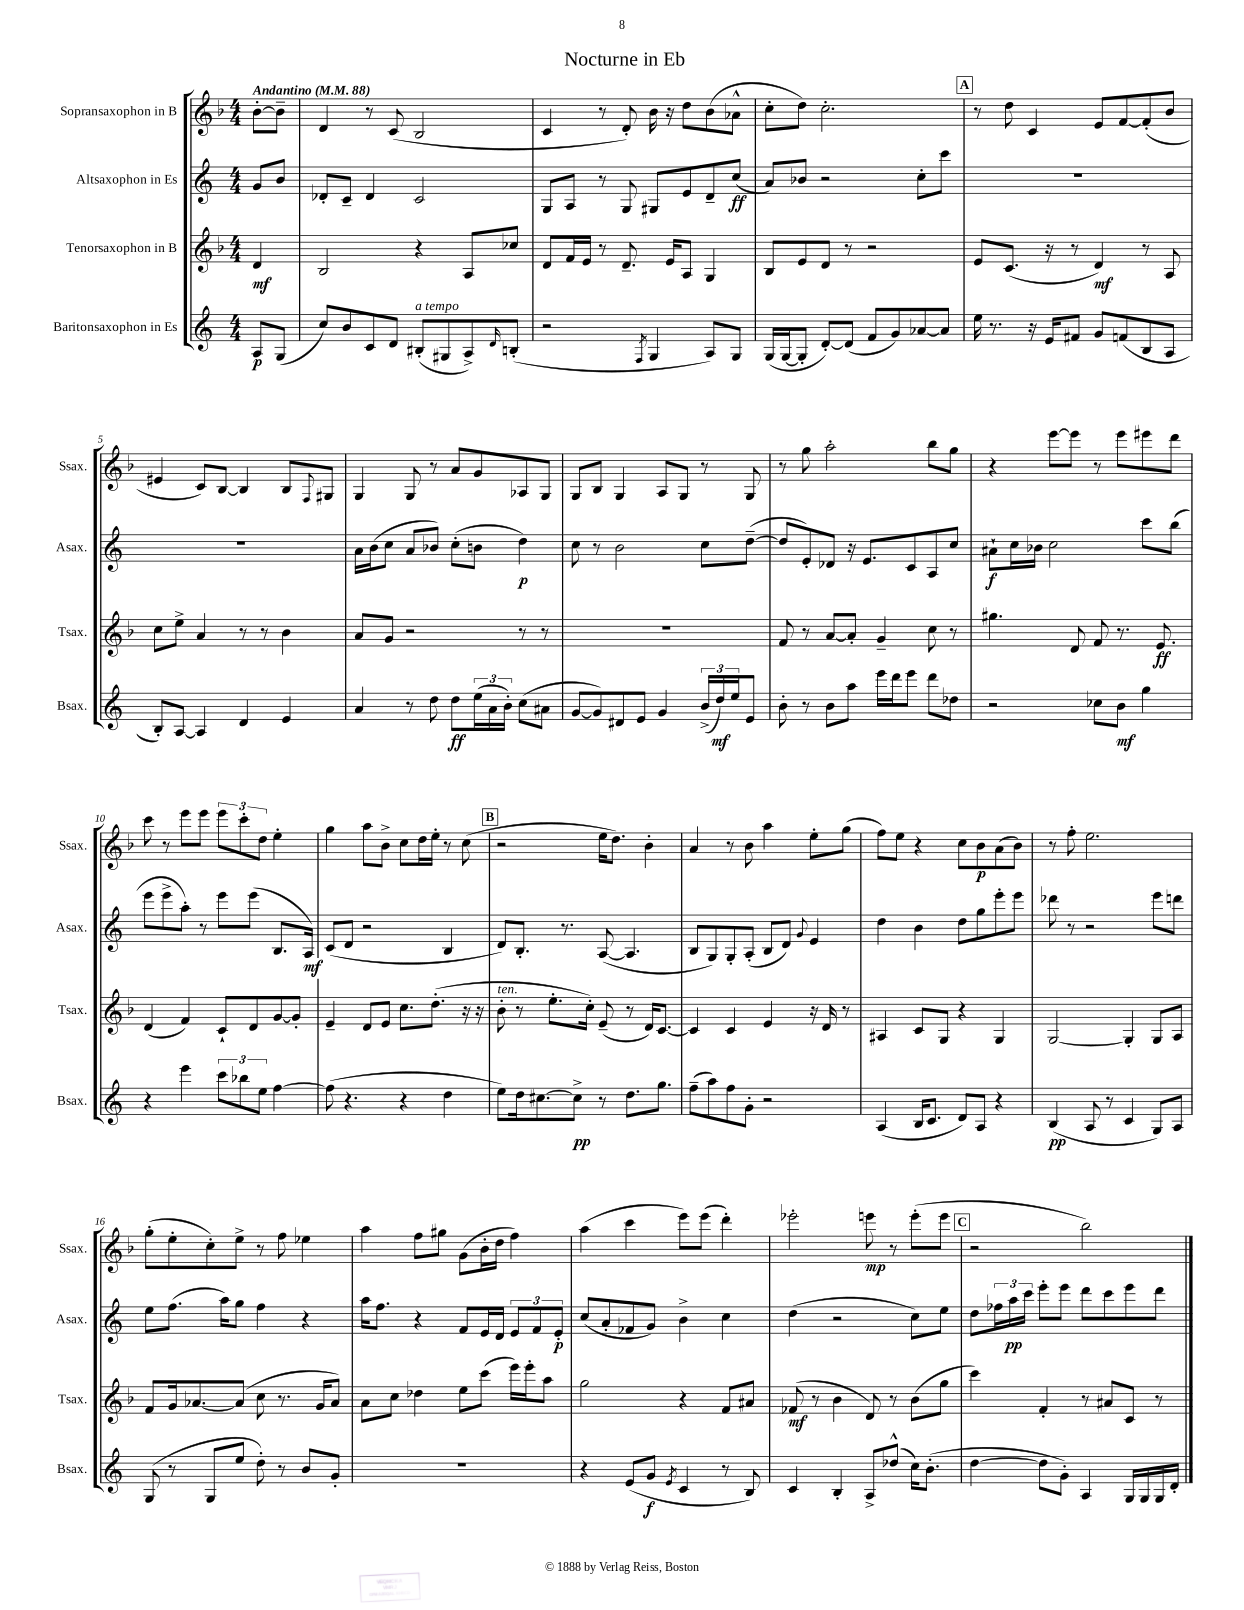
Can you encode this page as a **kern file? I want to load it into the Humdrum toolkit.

**kern	**kern	**kern	**kern
*staff4	*staff3	*staff2	*staff1
*clefG2	*clefG2	*clefG2	*clefG2
*k[]	*k[b-]	*k[]	*k[b-]
*M4/4	*M4/4	*M4/4	*M4/4
*MM88	*MM88	*MM88	*MM88
8A/L	4d/	8g/L	[8b-'\L
(8G/J	.	8b/J	8b-~\]J
=	=	=	=
8cc/L)	2B-/	8d-'/L	4d/
8b/	.	8c~/J	.
8c/	.	4d-/	8r
8d/J	.	.	(8c/
(8B#'/L	4r	2c/	2B-/
8G#/	.	.	.
8A^/)	8A/L	.	.
16qqd/	.	.	.
(8B'/J	8cc-/J	.	.
=	=	=	=
2r	8d/L	8G/L	4c/
.	16f/L	8A/J	.
.	16e/JJ	.	.
.	8r	8r	8r
.	8.d~/	8G/	8d'/)
8qF/	.	.	.
4G/	.	8G#/L	16b-\
.	16e/LK	.	16r
.	8A/J	8e/	8dd\L
8A/L)	4G/	8d~/	(8b-\
8G/J	.	(8cc/J	8a-^^\J
=	=	=	=
(16G/LL	8B-/L	8a/L)	8cc'\L
[16G/J	.	.	.
8G'/]J	8e/	8b-/J	8dd\J)
[8d'/L)	8d/J	2r	2.cc'\
(8d/]J	8r	.	.
8f/L	2r	.	.
8g/)	.	.	.
[8a-/	.	8cc'\L	.
8a-/]J	.	8ccc\J	.
=	=	=	=
16ee\	8e/L	1r	8r
8.r	.	.	.
.	(8.c/J	.	8dd\
16r	.	.	4c/
16e/LK	16r	.	.
8f#/J	8r	.	.
8g/L	4d/)	.	8e/L
(8f/	.	.	[8f/
8B/	8r	.	(8f'/]
8A/J	8A/	.	8b-/J
=	=	=	=
8B'/L)	8cc\L	1r	4e#/
[8A/J	8ee^\J	.	.
4A/]	4a/	.	8c/L)
.	.	.	[8B-/J
4d/	8r	.	4B-/]
.	8r	.	.
4e/	4b-\	.	8B-/L
.	.	.	8qqF/
.	.	.	8G#/J
=	=	=	=
4a/	8a/L	16a\LL	4G/
.	.	(16b\J	.
.	8g/J	8cc\J	.
8r	2r	8a/L	8G/
8dd\	.	8b-/J)	8r
8dd\L	.	(8cc'\L	8a/L
(24ee\L	.	8b\J	8g/
24a\	.	.	.
24b'\JJ)	.	.	.
(8cc\L	8r	4dd\)	8A-/
8a#\J	8r	.	8G/J
=	=	=	=
[8g/L	1r	8cc\	8G/L
8g/])	.	8r	8B-/J
8d#/	.	2b\	4G/
8e/J	.	.	.
4g/	.	.	8A/L
.	.	.	8G/J
(24b^/LL	.	8cc\L	8r
24dd/)	.	.	.
24ee/J	.	.	.
8e/J	.	([8dd~\J	8G/
=	=	=	=
8b'\	8f/	8dd/]L	8r
8r	8r	8e'/)	8gg\
8b\L	[8a/L	8d-/J	2aa'\
8aa\J	8a'/]J	16r	.
.	.	8.e/L	.
16eee\LL	4g~/	.	.
16ddd\J	.	.	.
8eee\J	.	8c/	.
8ddd\L	8cc\	8A/	8bb-\L
8dd-\J	8r	8cc/J	8gg\J
=	=	=	=
2r	4.gg#\	8a#`\L	4r
.	.	16cc\L	.
.	.	16b-\JJ	.
.	.	2cc\	[8eee\L
.	8d/	.	8eee\]J
8cc-\L	8f/	.	8r
8b\J	8.r	.	8eee\L
4gg\	.	8ccc\L	8eee#\
.	8.e/	.	.
.	.	(8bb\J	8ddd\J
=	=	=	=
4r	(4d/	8eee\L	8ccc\
.	.	8eee^\	8r
4eee\	4f/)	8aa'\J)	8eee\L
.	.	8r	8eee\J
12ccc\L	8c`/L	8eee\L	12eee\L
12bb-\	.	.	12ccc'\
.	8d/	(8eee\J	.
12ee\J	.	.	12dd\J
[4ff\	[8g/	8.B/L	4ee'\
.	8g'/]J	.	.
.	.	16A/Jk)	.
=	=	=	=
(8ff\]	4e~/	(8c/L	4gg\
4.r	.	8d/J	.
.	8d/L	2r	8aa\L
.	8e/J	.	8b-^\J
4r	8.cc\L	.	8cc\L
.	.	.	16dd\L
.	(8.dd'\J	.	16ee'\JJ
4dd\	.	4B/	8r
.	16r	.	(8cc\
.	16r	.	.
=	=	=	=
8ee\L)	8b-'\	8d/L)	2r
16dd\k	8r	8.B'/J	.
[8.cc#\	.	.	.
.	8.ee'\L	.	.
.	.	8.r	.
8cc#^\]J	.	.	.
.	16cc'\Jk)	.	.
8r	(8e~/	([8A/	16ee\LK
.	.	.	8.dd\J)
8.dd\L	8r	4.A/]	.
.	16d/LK)	.	4b-'\
8.gg\J	[8.c/J	.	.
=	=	=	=
(8ff~\L	4c/]	8B/L	4a/
8aa\)	.	8G/)	.
8ff\	4c/	8G'/	8r
8g'\J	.	(8A'/J	8b-\
2r	4e/	8B/L	4aa\
.	.	8d/J)	.
.	.	8qqg/	.
.	16r	4e/	8ee'\L
.	16d/	.	.
.	8r	.	(8gg\J
=	=	=	=
(4A/	4A#/	4dd\	8ff\L)
.	.	.	8ee\J
16B/LK	8c/L	4b\	4r
8.c/J	.	.	.
.	8G/J	.	.
8d/L)	4r	8dd\L	8cc\L
8A/J	.	8gg\	8b-\
4r	4G/	8eee'\	(8a\
.	.	8eee\J	8b-\J)
=	=	=	=
(4B/	[2G/	8ddd-\	8r
.	.	8r	8ff'\
8A/	.	2r	2.ee\
8r	.	.	.
4c/	4G'/]	.	.
8G/L)	8G/L	8eee\L	.
8A/J	8A/J	8ddd\J	.
=	=	=	=
(8G/	8f/L	8ee\L	(8gg'\L
8r	16g/k	(8.ff\J	8ee'\
.	[8.a-/	.	.
8G/L	.	.	8cc'\)
.	.	16aa\LK)	.
8ee/J	(8a-/]J	8gg\J	8ee^\J
8dd'\)	8cc\	4ff\	8r
8r	8.r	.	8ff\
8b/L	.	4r	4ee-\
.	16g/LK	.	.
8g'/J	8a-/J)	.	.
=	=	=	=
1r	8a\L	16aa\LK	4aa\
.	.	8.ff\J	.
.	8cc\J	.	.
.	4dd-\	4r	8ff\L
.	.	.	8gg#\J
.	8ee\L	8f/L	(8g\L
.	(8ccc\J	16e/L	16b-'\L
.	.	16d/JJ	16dd\JJ
.	16eee\LL)	12e/L	4ff\)
.	16eee'\J	.	.
.	.	12f/	.
.	8aa\J	.	.
.	.	12e'/J	.
=	=	=	=
4r	2gg\	(8cc/L	(4aa\
.	.	8a'/	.
(8e/L	.	8f-/	4ccc\
8g/J	.	8g/J)	.
8qe/	.	.	.
4c/	4r	4b^\	8eee\L)
.	.	.	(8eee\J
8r	8f/L	4cc\	4ddd'\)
8B/)	8a#/J	.	.
=	=	=	=
4c/	(8f-/	(4dd\	2eee-'\
.	8r	.	.
4B'/	4b-\	2r	.
8A^/L	8d/)	.	8eee\
(8dd-^^/J	8r	.	8r
16cc\LK)	(8b-\L	8cc\L)	(8eee'\L
(8.b'\J	.	.	.
.	8gg\J	8ee\J	8eee\J
=	=	=	=
[4dd\	4ccc\)	8dd\L	2r
.	.	24ff-\L	.
.	.	24aa\	.
.	.	24ccc\JJ	.
8dd\]L	4f'/	8eee'\L	.
8g'\J)	.	8eee\J	.
4A/	8r	8ddd\L	2bb-\)
.	8a#/L	8ccc\	.
16G/LL	8c/J	8eee\	.
16G/	.	.	.
16G/	8r	8ddd\J	.
16d'/JJ	.	.	.
==	==	==	==
*-	*-	*-	*-
